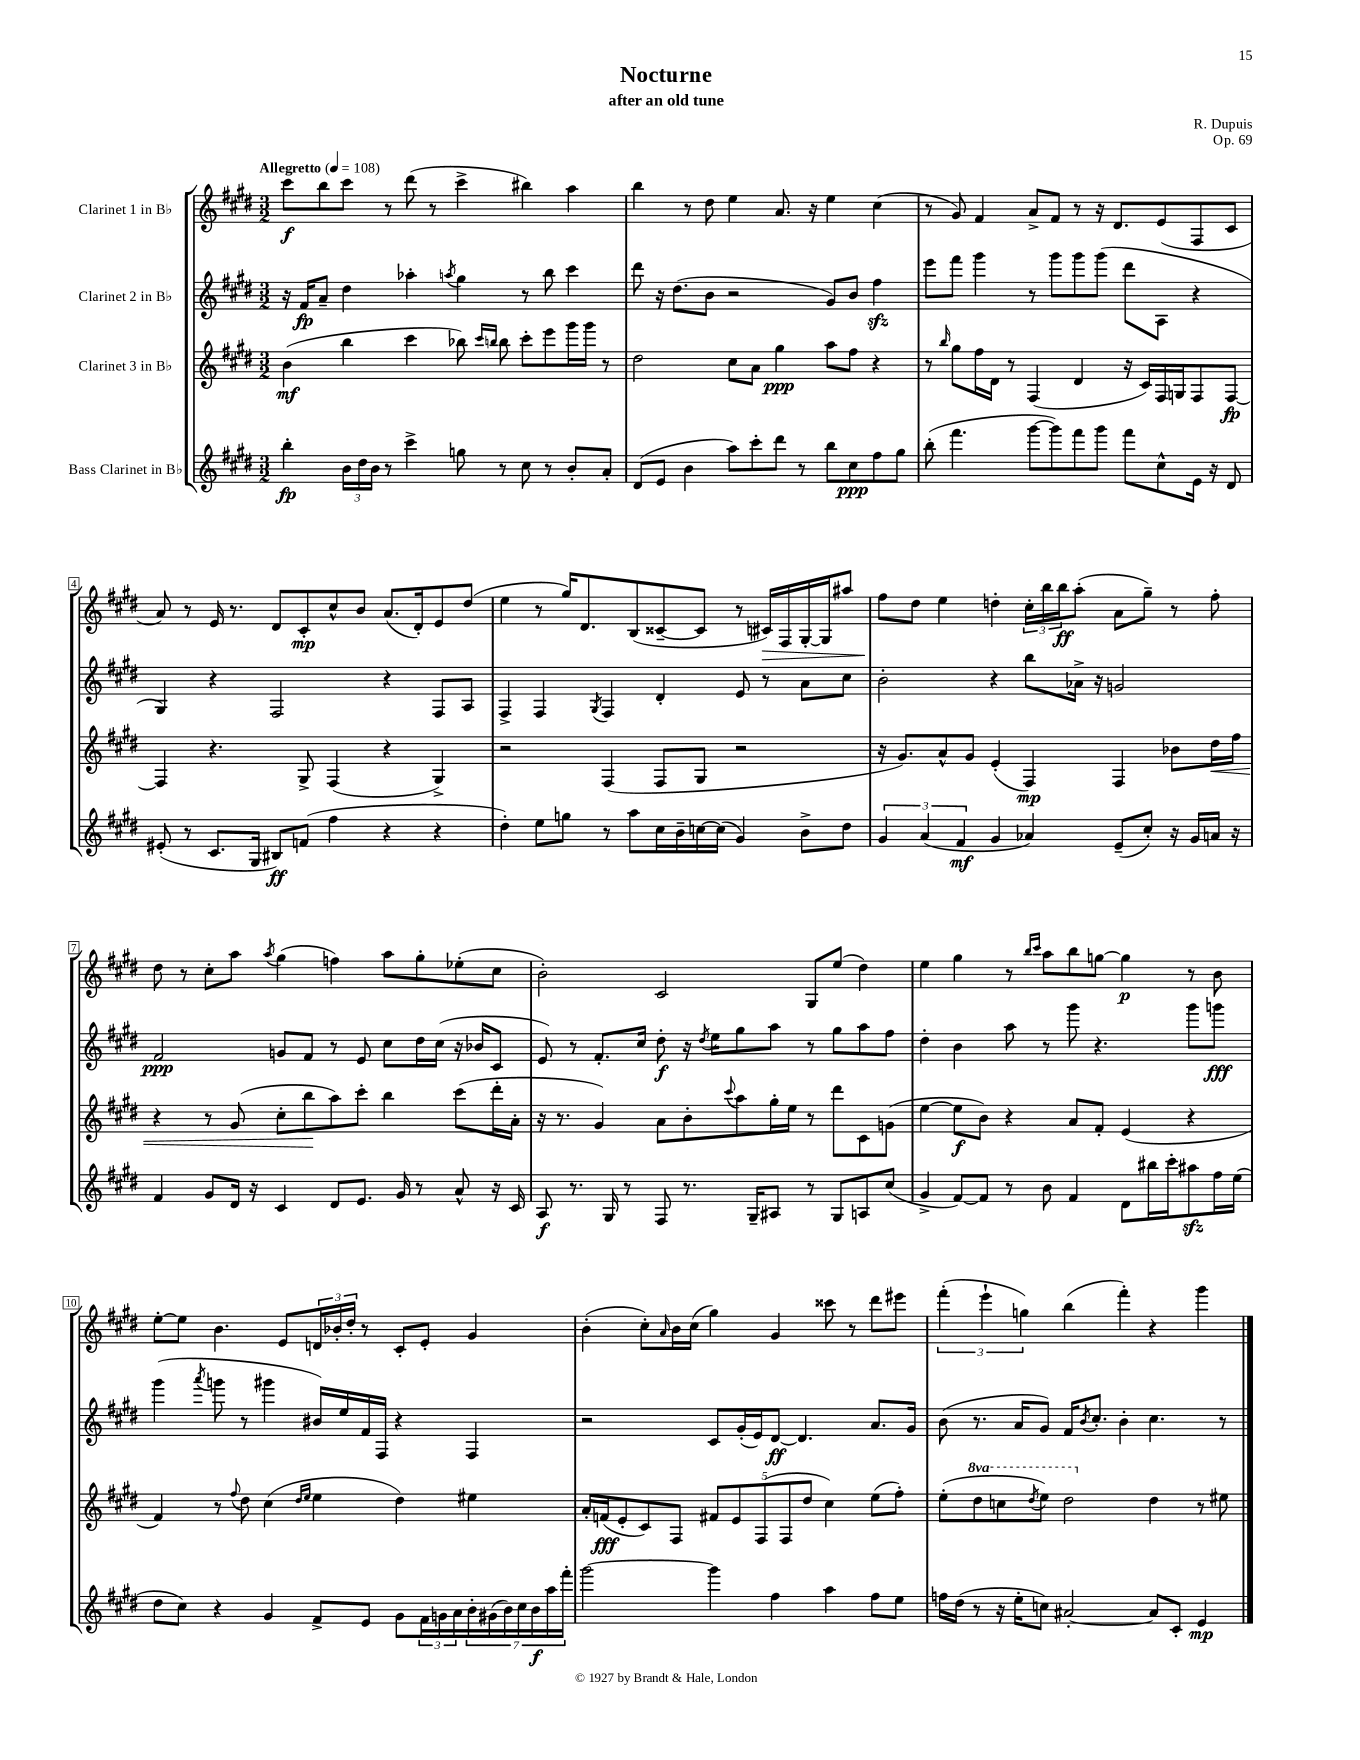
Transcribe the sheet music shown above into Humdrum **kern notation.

**kern	**kern	**kern	**kern
*staff4	*staff3	*staff2	*staff1
*clefG2	*clefG2	*clefG2	*clefG2
*k[f#c#g#d#]	*k[f#c#g#d#]	*k[f#c#g#d#]	*k[f#c#g#d#]
*M3/2	*M3/2	*M3/2	*M3/2
*MM108	*MM108	*MM108	*MM108
4bb'	(4b	16r	8ccc#
.	.	16f#	.
.	.	8a~	8bb
24b	4bb	4dd#	8ccc#
24dd#	.	.	.
24b	.	.	.
8r	.	.	8r
4ccc#^	4ccc#	4aa-'	(8ddd#
.	.	.	8r
.	.	8qaa	.
8gg	8bb-)	4gg#	4ccc#^
.	16qqccc#	.	.
.	16qqbb	.	.
8r	8bb	.	.
8cc#	8ccc#'	8r	4bb#)
8r	8eee	8bb	.
8b'	16ggg#	4ccc#	4aa
.	16ggg#	.	.
8a'	8r	.	.
=	=	=	=
(8d#	2dd#	8ddd#	4bb
8e	.	16r	.
.	.	(8.dd#	.
4b	.	.	8r
.	.	8b	8dd#
8aa)	8cc#	2r	4ee
8ccc#'	8a	.	.
8ddd#	4gg#	.	8.a
8r	.	.	.
.	.	.	16r
8bb	8aa	8g#)	4ee
8cc#	8ff#	8b	.
8ff#	4r	4ff#	(4cc#
8gg#	.	.	.
=	=	=	=
(8bb'	8r	8eee	8r
.	16qqbb	.	.
4.fff#	8gg#	8fff#	8g#)
.	16ff#	4ggg#	4f#
.	16d#	.	.
.	8r	.	.
[8ggg#	(4F#	8r	8a^
8ggg#])	.	8ggg#	8f#
8fff#	4d#	8ggg#	8r
8ggg#	.	(8ggg#	16r
.	.	.	8.d#
8fff#	16r	8ddd#	.
.	16c#)	.	.
8cc#^^	16F#	8A	(8e
.	16G	.	.
16e	8F#	4r	8F#
16r	.	.	.
8d#	[8F#	.	8c#
=	=	=	=
(8e#'	4F#]	4G#)	8a)
8r	.	.	8r
8.c#	4.r	4r	16e
.	.	.	8.r
16G#	.	.	.
8B#)	.	2F#	8d#
(8f	8G#^	.	8c#'
4ff#	(4F#	.	8cc#^^
.	.	.	8b
4r	4r	4r	(8.a
.	.	.	16d#')
4r	4G#^)	8F#	8e
.	.	8A	(8dd#
=	=	=	=
4dd#')	2r	4F#^	4ee
8ee	.	4F#	8r
8gg	.	.	16gg#)
.	.	.	8.d#
.	.	8qG#	.
8r	(4F#	4F#	.
8aa	.	.	(8B
16cc#	8F#	4d#'	[8c##~
16b~	.	.	.
[16cc	8G#	.	8c##]
(16cc]	.	.	.
4g#)	2r	8e	8r
.	.	8r	16c#)
.	.	.	16F#
8b^	.	8a	[16G#'
.	.	.	16G#]
8dd#	.	8cc#	8aa#
=	=	=	=
6g#	16r	2b'	8ff#
.	8.g#)	.	.
.	.	.	8dd#
(6a	.	.	.
.	8a^^	.	4ee
6f#	.	.	.
.	8g#	.	.
4g#	(4e'	4r	4dd'
4a-)	4F#)	8bb	24cc#'
.	.	.	24bb
.	.	.	24bb
.	.	16a-^	(8aa'
.	.	16r	.
(8e~	4F#	2g	8a
8cc#')	.	.	8gg#~)
16r	8b-	.	8r
16g#	.	.	.
16a	16dd#	.	8ff#'
16r	16ff#	.	.
=	=	=	=
4f#	4r	2f#	8dd#
.	.	.	8r
8g#	8r	.	8cc#'
16d#	(8g#	.	8aa
16r	.	.	.
.	.	.	8qaa
4c#	8cc#'	8g	(4gg#
.	8bb	8f#	.
8d#	8aa)	8r	4ff)
8.e	8ccc#'	8e	.
.	4bb	8cc#	8aa
16g#	.	.	.
8r	.	16dd#	8gg#'
.	.	(16cc#	.
8a^^	(8ccc#	16r	(8ee-'
.	.	16b-	.
16r	16ddd#'	8c#	8cc#
16c#	16a'	.	.
=	=	=	=
8A	16r	8e)	2b')
.	8.r	.	.
8.r	.	8r	.
.	4g#)	8.f#'	.
16G#	.	.	.
8r	.	.	.
.	.	16cc#	.
8F#	8a	8dd#'	2c#
8.r	8b'	16r	.
.	.	8qdd#	.
.	.	16ee	.
.	8qqccc#	.	.
.	8aa	8gg#	.
16G#~	.	.	.
8A#	16gg#'	8aa	.
.	16ee	.	.
8r	8r	8r	8G#
8G#	8ddd#	8gg#	(8ee
8A	8c#	8aa	4dd#)
(8cc#	(8g	8ff#	.
=	=	=	=
4g#^	[4ee	4dd#'	4ee
[8f#)	8ee]	4b	4gg#
8f#]	8b)	.	.
8r	4r	8aa	8r
.	.	.	16qqbb
.	.	.	16qqccc#
8b	.	8r	8aa
4f#	8a	8ggg#	8bb
.	8f#'	4.r	[8gg
8d#	(4e	.	4gg]
16bb#	.	.	.
16ccc#'	.	.	.
8aa#	4r	8ggg#	8r
16ff#	.	8ggg	8b
(16ee	.	.	.
=	=	=	=
8dd#	4f#)	(4ggg#	[8ee'
8cc#)	.	.	8ee]
.	.	8qaaa	.
4r	8r	8ggg	4.b
.	8qqff#	.	.
.	8dd#	8r	.
4g#	(4cc#	4ggg#	.
.	.	.	8e
.	16qqdd#	.	.
.	16qqee	.	.
8f#^	4ee	16b#)	24d
.	.	.	24b-'
.	.	16ee	.
.	.	.	24dd#'
8e	.	16f#	8r
.	.	16F#	.
8g#	4dd#)	4r	8c#'
24f#	.	.	8e'
24g	.	.	.
24a	.	.	.
28b'	4ee#	4F#	4g#
(28g#	.	.	.
28b)	.	.	.
28cc#	.	.	.
28b	.	.	.
28aa	.	.	.
28fff#'	.	.	.
=	=	=	=
[2ggg#	16a'	2r	(4b'
.	(16f	.	.
.	8e'	.	.
.	8c#)	.	8cc#')
.	.	.	16qqa
.	8F#	.	16b
.	.	.	(16cc#
4ggg#]	10f#	8c#	4gg#)
.	10e	.	.
.	.	(16g#'	.
.	.	16e)	.
.	(10F#	.	.
4ff#	.	[8d#	4g#
.	10F#	.	.
.	.	4.d#]	.
.	10dd#	.	.
4aa	4cc#)	.	8ccc##
.	.	.	8r
8ff#	(8ee	8.a	8ddd#
8ee	8ff#')	.	8eee#
.	.	16g#	.
=	=	=	=
16ff	(8ee'	(8b	(6fff#'
(16dd#	.	.	.
8r	8ddd#	8.r	.
.	.	.	6eee`
16r	8ccc	.	.
16ee'	.	16a	.
.	.	.	6gg)
.	8qddd#	.	.
8cc)	8eee)	8g#)	.
[2a#'	2ddd#	16f#	(4bb
.	.	8qb	.
.	.	8.cc#'	.
.	.	4b'	4fff#')
8a#]	4dd#	4.cc#	4r
8c#'	.	.	.
4e	8r	.	4ggg#
.	8ee#	8r	.
==	==	==	==
*-	*-	*-	*-
